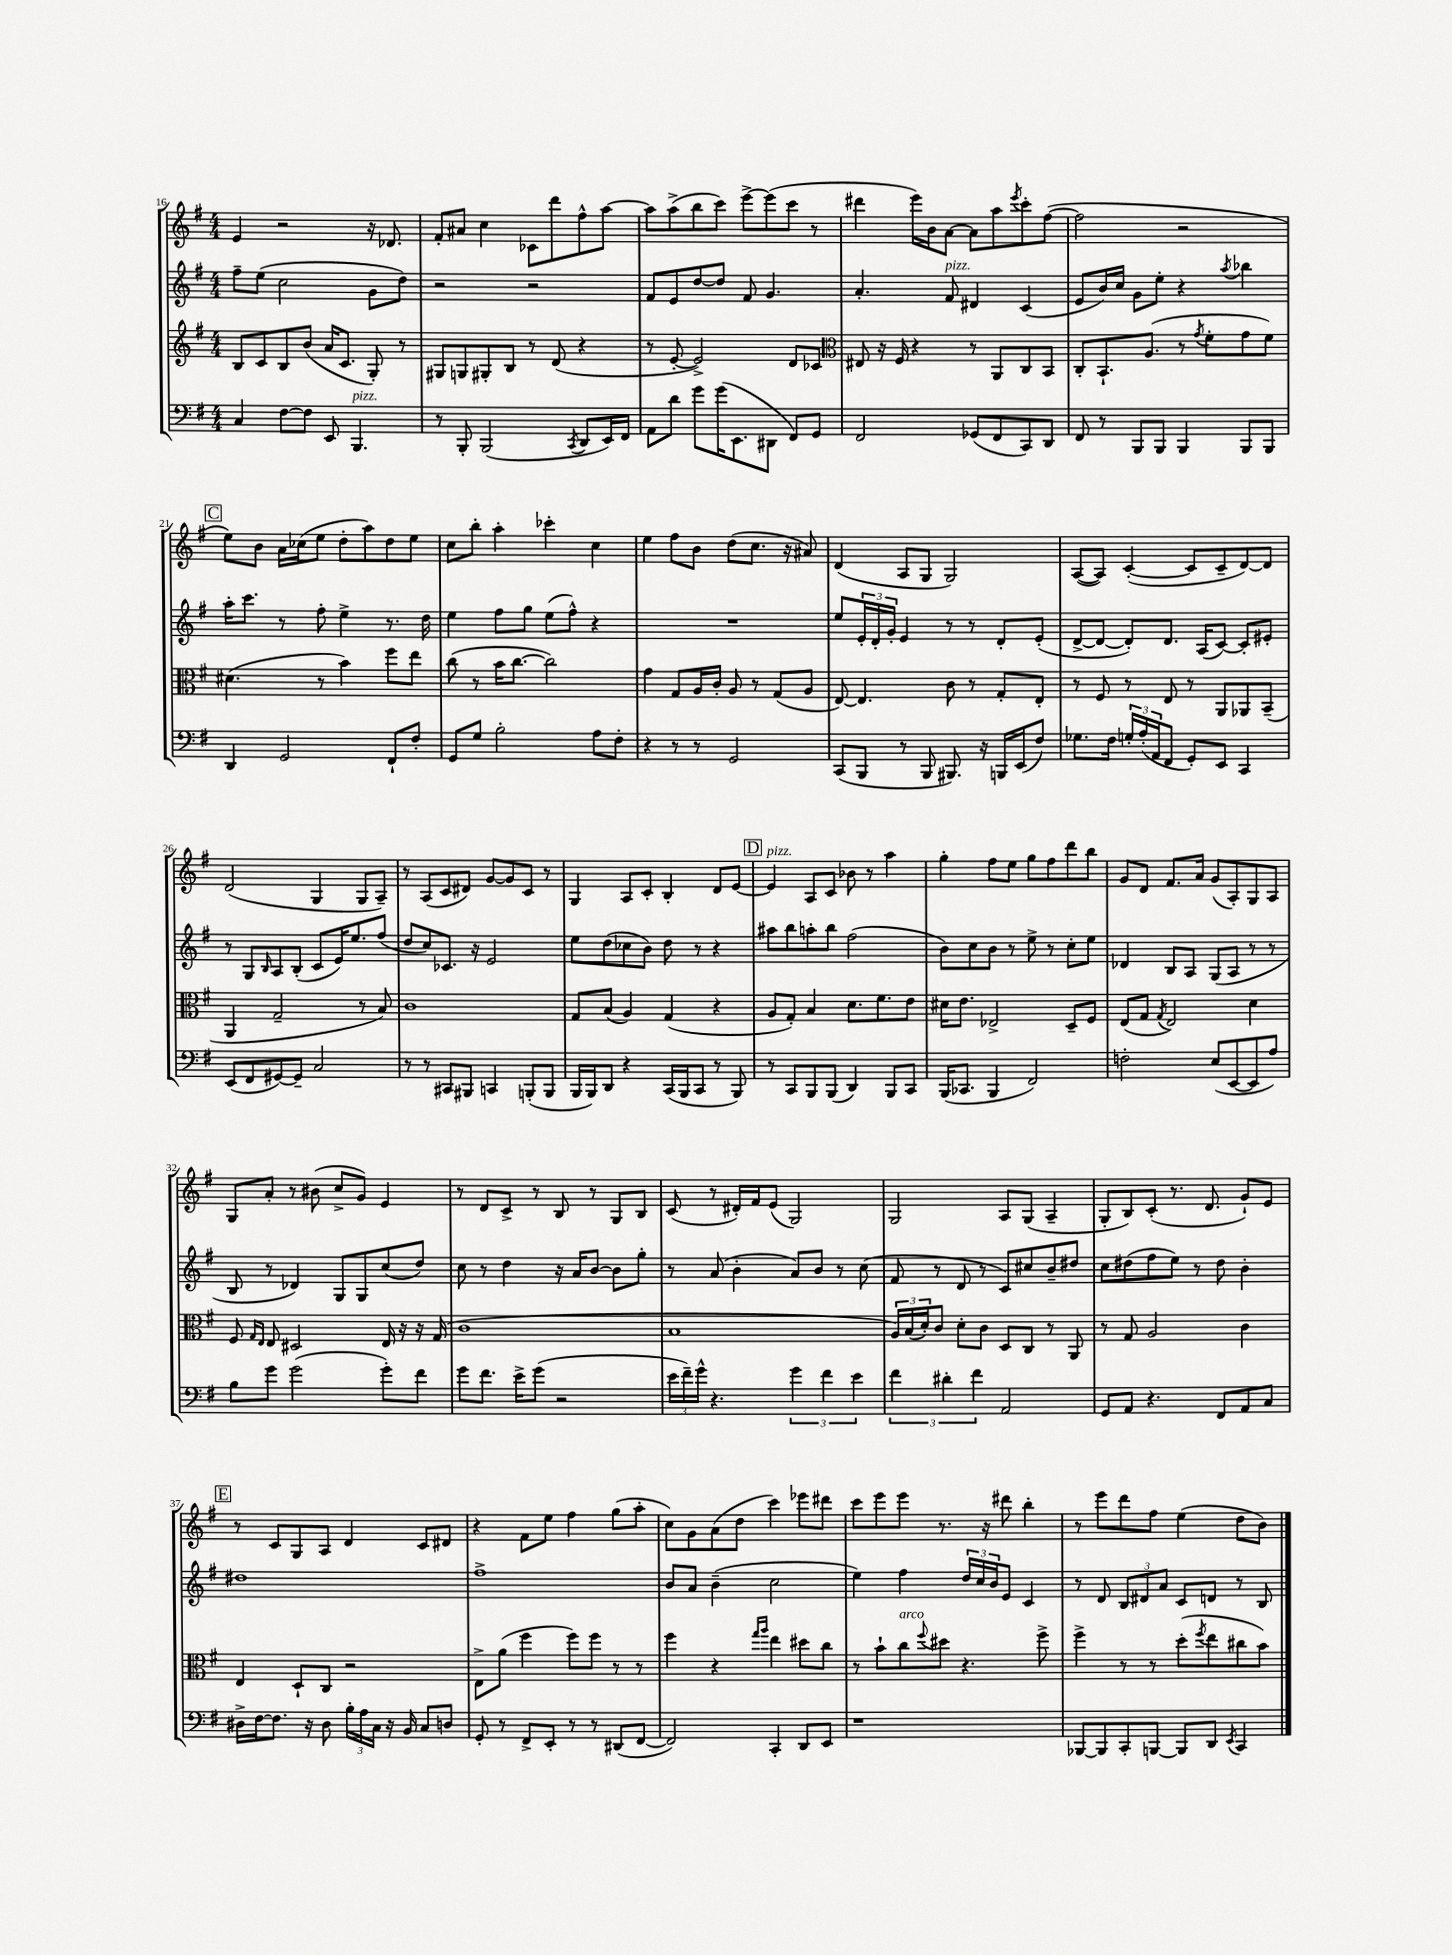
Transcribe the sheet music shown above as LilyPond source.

<<
\new StaffGroup <<
\new Staff = "s0" {
    \clef treble \key g \major \numericTimeSignature \time 4/4
    e'4 r2 r16 des'8. |
    fis'8-. ais'8 c''4 ces'8 d'''8 fis''8-^ a''8~ |
    a''8 a''8->( b''8 c'''8) e'''8~-> e'''8( c'''8 r8 |
    dis'''4 e'''16) b'16 a'8~ a'8 a''8 \acciaccatura { e'''8 } c'''8-. fis''8~( |
    fis''2 r2 |
    \mark \markup { \box "C" } e''8) b'8 a'16 ces''16( e''8 d''8-. a''8) d''8 e''8 |
    c''8 b''8-. a''4-. ces'''4-. c''4 |
    e''4 fis''8 b'8 d''8( c''8. r16 ais'8) |
    d'4( a8 g8 g2) |
    a8~( a8) c'4~-.( c'8 c'8-- d'8~) d'8 |
    d'2( g4 g8 a8--) |
    r8 a8( c'8 dis'8) g'8~ g'8 c'8 r8 |
    g4 a8 c'8-. b4-. d'8 e'8~ |
    \mark \markup { \box "D" } e'4^\markup { \italic "pizz." } a8 c'8 bes'8 r8 a''4 |
    g''4-. fis''8 e''8 g''8 fis''8 d'''8 b''8 |
    g'8 d'8 fis'8. a'16 g'8( a8-.) g8 a8 |
    g8 a'8-. r8 bis'8( c''8-> g'8) e'4 |
    r8 d'8 c'8-> r8 b8 r8 g8 b8 |
    c'8( r8 dis'16-.) fis'16 e'8( g2) |
    g2 a8 g8( a4-- |
    g8-. b8) c'8-.( r8. d'8. g'8-!) e'8 |
    \mark \markup { \box "E" } r8 c'8 g8 a8 d'4 c'8 dis'8 |
    r4 fis'8 e''8 fis''4 g''8( a''8-. |
    c''8) g'8 a'8( d''8 c'''4) ees'''8 dis'''8 |
    c'''8 e'''8 e'''8 r8. r16 dis'''8 b''4-. |
    r8 e'''8 d'''8 fis''8 e''4( d''8 b'8) \bar "|." |
}
\new Staff = "s1" {
    \clef treble \key g \major \numericTimeSignature \time 4/4
    fis''8-- e''8( c''2 g'8 d''8) |
    r2 r2 |
    fis'8 e'8 d''8~ d''8 fis'8 g'4. |
    a'4.-. fis'8^\markup { \italic "pizz." } dis'4 c'4( |
    e'8 b'16) c''16 g'8 e''8-. r4 \acciaccatura { a''8 } bes''4 |
    \mark \markup { \box "C" } a''16-. c'''8. r8 fis''8-. e''4-> r8. d''16 |
    e''4 fis''8 g''8 e''8( fis''8-^) r4 |
    R1 |
    e''8 \tuplet 3/2 { e'16-. d'16-. g'16-. } e'4 r8 r8 d'8-. e'8-.( |
    d'8~-> d'8~ d'8-.) d'8. a16( c'8~) c'8-. eis'8-. |
    r8 g8 \grace { b16 } a8 b8-.( c'8 e'16) e''8. fis''8( |
    d''8 c''8) ces'8. r16 e'2 |
    e''8 d''8( ces''8 b'8) d''8 r8 r4 |
    \mark \markup { \box "D" } ais''8 b''8 a''8-. b''8 fis''2( |
    b'8) c''8 b'8 r8 e''8-> r8 c''8-. e''8 |
    des'4 b8 a8 g8( a8 r8 r8 |
    b8 r8 des'4) g8 g8 c''8( d''8) |
    c''8 r8 d''4 r16 a'16 b'8~ b'8 g''8-. |
    r8 a'8( b'4-. a'8) b'8 r8 c''8( |
    fis'8 r8 d'8 r8 c'8) cis''8 b'8-- dis''8 |
    c''8 dis''8( fis''8 e''8) r8 dis''8 b'4-. |
    \mark \markup { \box "E" } dis''1 |
    fis''1-> |
    b'8 a'8 b'4--( c''2 |
    e''4) fis''4 \tuplet 3/2 { d''16 c''16 b'16 } e'8 c'4 |
    r8 d'8 \tuplet 3/2 { b8 dis'8 a'8 } c'8 d'8 r8 b8 \bar "|." |
}
\new Staff = "s2" {
    \clef treble \key g \major \numericTimeSignature \time 4/4
    b8 c'8 b8 b'8( a'16 c'8. g8-.) r8 |
    gis8 g8 gis8-. b8 r8 d'8( r4 |
    r8 e'8~-. e'2->) d'8 ces'8 |
    \clef alto eis8 r16 fis16 r4 r8 a,8 c8 b,8 |
    c8-. b,8.-! a8.( r8 \acciaccatura { g'8 } fis'8-. g'8 fis'8) |
    \mark \markup { \box "C" } dis'4.( r8 b'4) fis''8 e''8 |
    c''8( r8 b'16 c''8.~ c''2) |
    g'4 g8 a16 c'16-. a8 r8 g8( a8 |
    e8~) e4. c'8 r8 g8-. e8-. |
    r8 fis8 r8 e8 r8 a,8 aes,8 b,8--( |
    a,4 g2-- r8 b8) |
    c'1 |
    g8 b8( a4) g4( r4 |
    \mark \markup { \box "D" } a8 g8-.) b4 d'8. fis'8. e'8 |
    dis'16 e'8. ees2-> d8-- fis8 |
    e8( g8 \acciaccatura { g8 } e2) d'4 |
    fis8 \grace { g16 e16 } e8 dis2 e16 r16 r16 g16( |
    c'1 |
    b1 |
    \tuplet 3/2 { a16) b16( d'16-.) } c'8 d'8-. c'8 d8 c8 r8 a,8 |
    r8 g8 a2 c'4 |
    \mark \markup { \box "E" } e4 d8-! c8 r2 |
    e8-> a'8( fis''4 fis''8) fis''8 r8 r8 |
    fis''4 r4 \grace { g''16 a''16 } e''4 dis''8 c''8 |
    r8 b'8-! c''8^\markup { \italic "arco" } \appoggiatura { fis''8 } dis''8 r4. fis''8-> |
    fis''4-> r8 r8 d''8-.( \acciaccatura { fis''8 } e''8 cis''8 b'8) \bar "|." |
}
\new Staff = "s3" {
    \clef bass \key g \major \numericTimeSignature \time 4/4
    c4 fis8~ fis8 e,8 b,,4.^\markup { \italic "pizz." } |
    r8 b,,8-. b,,2( \acciaccatura { c,8 } d,8 e,16) fis,16 |
    a,8 d'8 g'8 g'16( e,8. dis,8 fis,8) g,8 |
    fis,2 ges,8( fis,8 c,8) d,8 |
    fis,8 r8 b,,8 b,,8 b,,4 b,,8 b,,8 |
    \mark \markup { \box "C" } d,4 g,2 fis,8-! fis8-. |
    g,8 g8 b2-. a8 fis8-. |
    r4 r8 r8 g,2 |
    c,8( b,,8 r8 b,,8 bis,,8.) r16 b,,16 e,16( fis8) |
    ges8. fis16 \tuplet 3/2 { g16-. a16-.( a,16 } fis,8 g,8-.) e,8 c,4 |
    e,8( fis,8 gis,8~) gis,8-- c2 |
    r8 r8 cis,8 bis,,8 c,4 b,,8-.( b,,8 |
    b,,16 b,,16) d,8 r4 c,16( b,,16 c,8 r8 b,,8) |
    \mark \markup { \box "D" } r8 c,8 b,,8 b,,8( d,4) b,,8 c,8 |
    b,,16( ces,8. b,,4 fis,2) |
    f2-. e8( e,8~ e,8 a8) |
    b8 g'8 g'2( g'8-.) fis'8 |
    g'8 fis'8. e'16-> g'8( r2 |
    \tuplet 3/2 { e'16 fis'16--) g'16-^ } r4. \tuplet 3/2 { g'4 fis'4 e'4 } |
    \tuplet 3/2 { fis'4 dis'4-. fis'4 } a,2 |
    g,8 a,8 r4. fis,8 a,8 c8 |
    \mark \markup { \box "E" } dis16-> fis16~ fis8. r16 dis8 \tuplet 3/2 { b16-. a16 c16 } r16 b,16 c8 d8 |
    g,8-. r8 fis,8-> e,8-. r8 r8 dis,8( fis,8~ |
    fis,2) c,4-. d,8 e,8 |
    r1 |
    bes,,8~ bes,,8 c,8-. b,,8~ b,,8 d,8 \acciaccatura { e,8 } c,4 \bar "|." |
}
>>
>>
\layout { \context { \Score currentBarNumber = #16 } }
